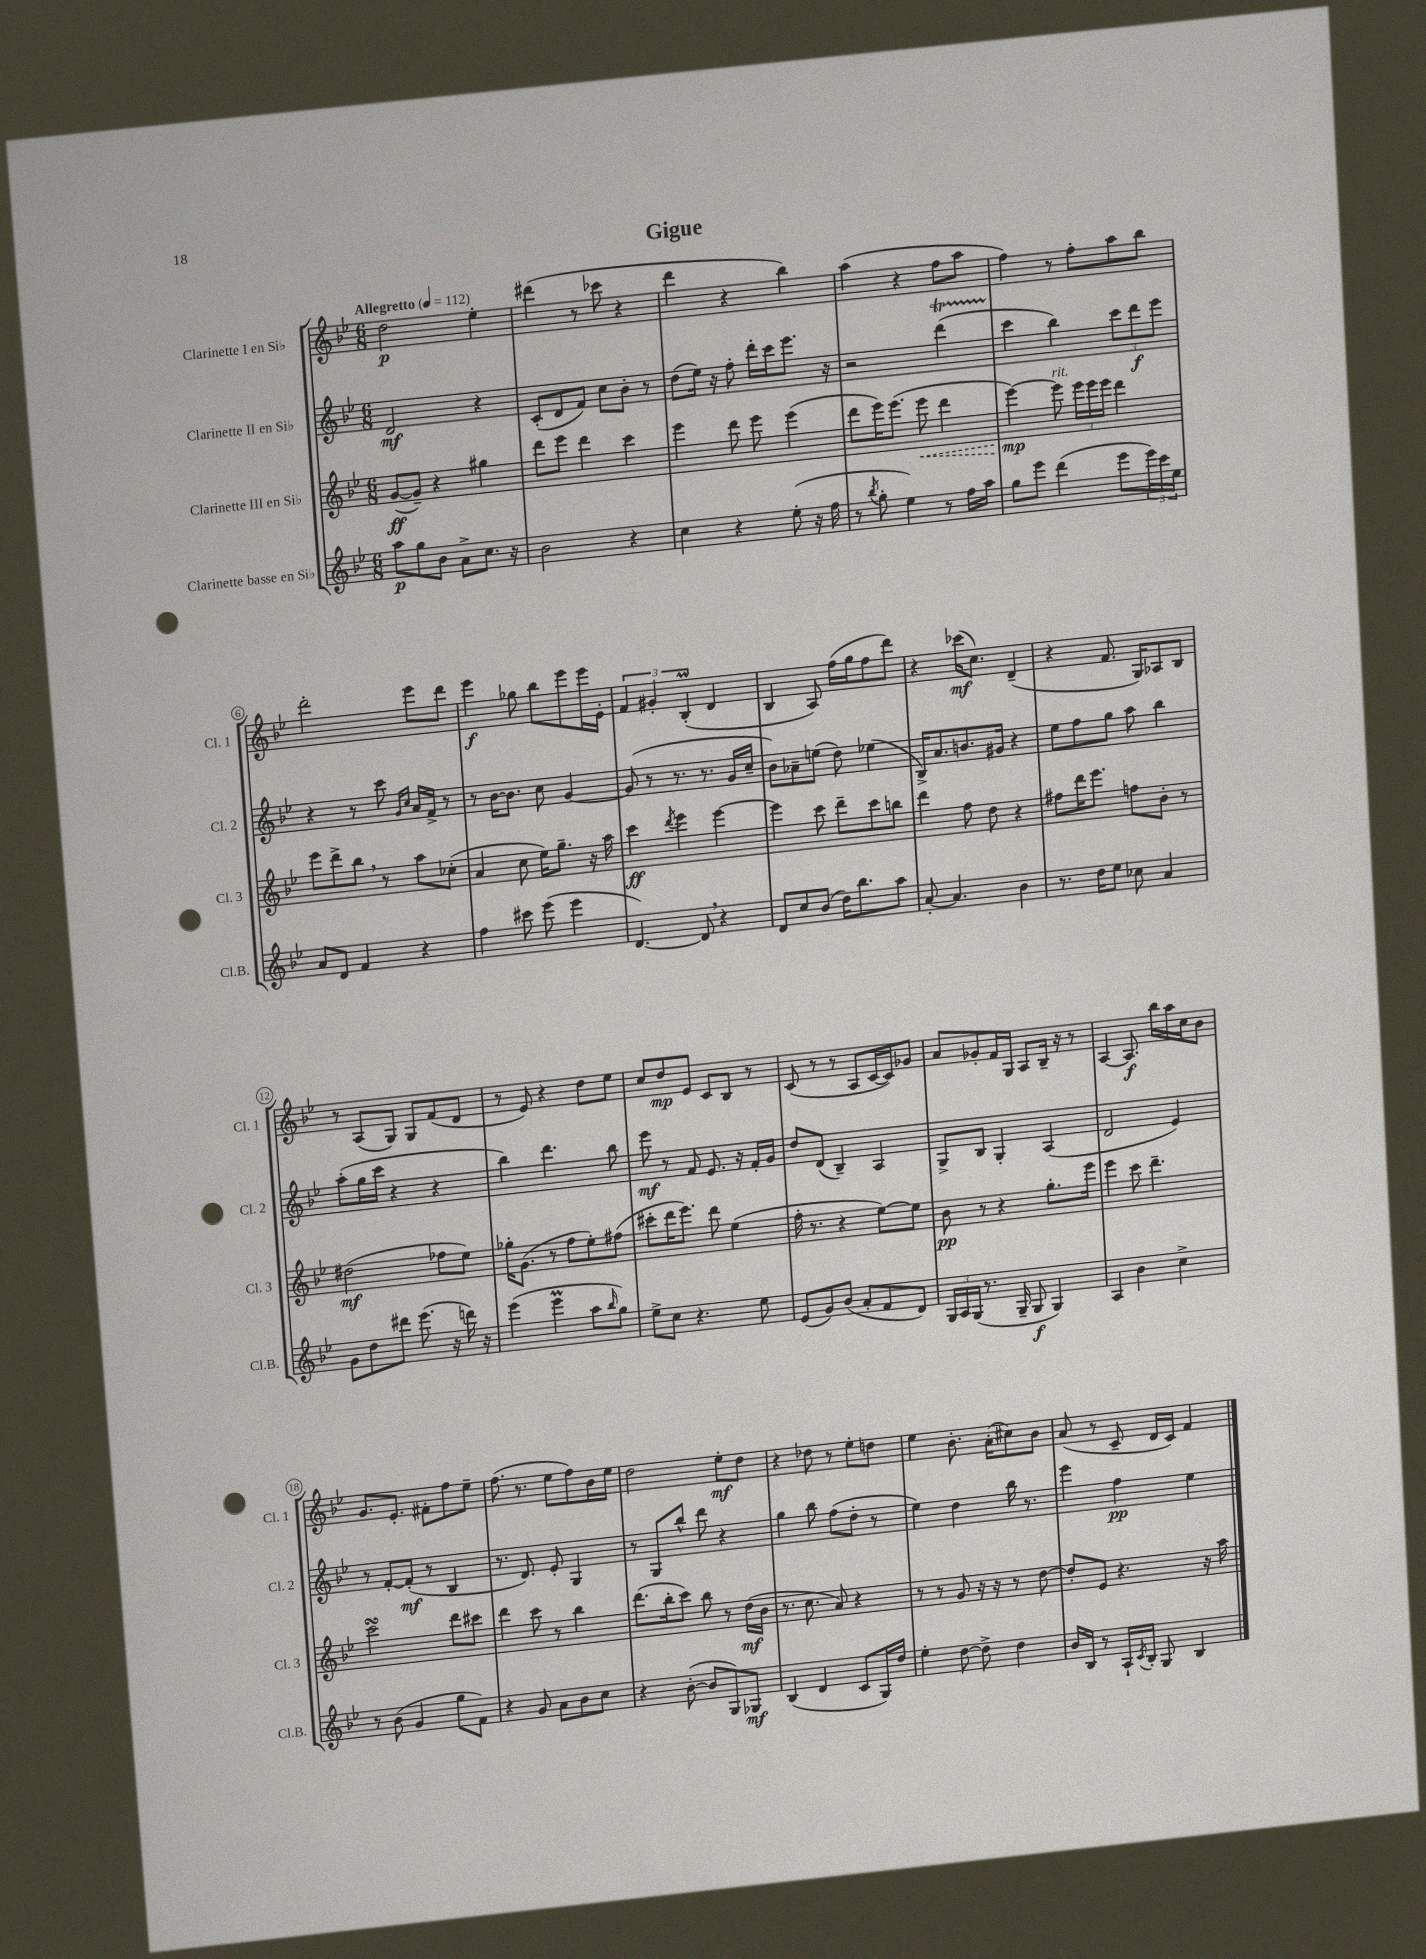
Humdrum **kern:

**kern	**kern	**kern	**kern
*staff4	*staff3	*staff2	*staff1
*clefG2	*clefG2	*clefG2	*clefG2
*k[b-e-]	*k[b-e-]	*k[b-e-]	*k[b-e-]
*M6/8	*M6/8	*M6/8	*M6/8
*MM112	*MM112	*MM112	*MM112
8aa	([8g	2d	2dd
8gg	8g~])	.	.
8b-	4r	.	.
8a^	.	.	.
8.cc	4gg#	4r	4ee-'
16r	.	.	.
=	=	=	=
2b-	8ddd	(8c'	(4ddd#
.	8eee-	8d	.
.	4ddd	8f)	8r
.	.	8cc	8ccc-
4r	4ccc	8b-'	4r
.	.	8r	.
=	=	=	=
4cc	4eee-	(8dd	4ddd
.	.	16ee-)	.
.	.	16r	.
4r	8ddd	8ff'	4r
.	8eee-	16ddd'	.
.	.	16ccc	.
(8ee-'	(4eee-	8.eee-	4bb-)
16r	.	.	.
16ff	.	16r	.
=	=	=	=
8r	8ddd	2r	(4aa
8qbb-	.	.	.
8gg'	16eee-)	.	.
.	(8.eee-	.	.
4ee-)	.	.	4r
.	8eee-	.	.
8r	4ddd	(4ddd	8ff
16ff	.	.	8aa
16aa	.	.	.
=	=	=	=
8gg	[4eee-)	4ccc	4ff)
8eee-	.	.	.
(4ddd	8eee-]	4bb-)	8r
.	24eee-	.	8ff'
.	24eee-	.	.
.	24eee-	.	.
8eee-	4ddd	12ccc	8aa
.	.	12ddd	.
24eee-)	.	.	8bb-
24ccc	.	12eee-	.
24ee-	.	.	.
=	=	=	=
8a	8eee-	4r	2ddd'
8d	8ddd^	.	.
4f	8bb-	8r	.
.	8r	8ccc	.
.	.	16qqg	.
.	.	16qqcc	.
4r	8aa	16a	8eee-
.	.	16f^	.
.	(8cc-'	8r	8ddd
=	=	=	=
4ff	4a	8r	4eee-
.	.	[16b-	.
.	.	8.b-]	.
8ccc#	8cc	.	8gg-
(8eee-	16ee-)	8cc	8bb-
.	8.gg~	.	.
4eee-	.	[4g	8eee-
.	16r	.	16eee-
.	16aa	.	16e-'
=	=	=	=
[4.d)	4ccc	(8g]	6f
.	.	8r	.
.	.	.	6g#'
.	8qddd	.	.
.	4eee-	8.r	.
.	.	.	(6B-'
8d]	.	.	.
.	.	8.r	.
4r	[4eee-	.	4d
.	.	16g	.
.	.	16cc~	.
=	=	=	=
8d	4eee-]	8b-)	4B-
8cc	.	8a-~	.
(8b-	8ccc	(8ee	8A)
16dd)	8ddd~	8dd)	(16ff
8.bb-	.	.	16gg
.	8ccc	(4ee-	8ff
8aa	8bb	.	8ddd)
=	=	=	=
[8a'	4ddd	16B-^)	4r
.	.	8.a	.
4.a]	.	.	.
.	8ff	8.b	(16ccc-
.	.	.	8.cc)
.	8dd	.	.
.	.	16g#	.
4b-	4r	4r	(4d~
=	=	=	=
8.r	8ff#	8ee-	4r
.	16ddd	8ff	.
16dd	8.eee-	.	.
8ee-	.	8gg	8.f
8cc-	8ff	8aa	.
.	.	.	16G)
4a	8b-'	4bb-	8A-
.	8r	.	8B-
=	=	=	=
8g	(2dd#	(8aa'	8r
8dd	.	16gg	(8A
.	.	16ccc	.
8ddd#	.	4r	8G)
(8.eee-	.	.	8G
.	8ff-	4r	(8f
16r	.	.	.
16ddd)	8ee-)	.	8d
16r	.	.	.
=	=	=	=
(4eee-	16gg-'	4bb-)	8r
.	(8.g	.	.
.	.	.	8e-)
4eee-	8r	4.ddd	4r
.	8ff	.	.
8aa	8ee-')	.	8dd
16qqbb-	.	.	.
8gg)	(8ff#	8bb-	8ee-
=	=	=	=
8ee-^	8ccc#'	8eee-	8cc
8cc	16ddd	8r	8dd
.	8.eee-)	.	.
4.r	.	8f	8e-
.	8ddd	8.e-	8c
.	(4ee-	.	8B-
.	.	16r	.
8ee-	.	16f'	8r
.	.	16g	.
=	=	=	=
(8e-	16ff'	8dd	(8c
.	8.r	.	.
8g)	.	(8d	8r
(8b-	4r	4B-~)	8r
8a'	.	.	8A
8f	[8ee-)	4A	[16c
.	.	.	16c])
8d)	8ee-]	.	8g-
=	=	=	=
24G	8b-	8G^	8a
24A	.	.	.
(24G	.	.	.
8.r	8r	8B-	8g-'
.	4r	4G'	16f
16G~	.	.	16G
8G	.	.	8A
4G)	8.gg'	(4A	16B-~
.	.	.	16r
.	.	.	8r
.	16eee-	.	.
=	=	=	=
4A	4eee-	2d	[4A
4b-	8ccc	.	8.A]
.	4.ddd~	.	.
.	.	.	16bb-
4cc^	.	4e-)	16aa
.	.	.	16cc
.	.	.	8b-
=	=	=	=
8r	2ccc	8r	8.g
(8b-	.	[8f'	.
.	.	.	8.e-'
4g	.	(8f']	.
.	.	8r	8f#'
8gg	8ddd	4B-	8ff
8f)	8ccc#	.	8ee-~
=	=	=	=
4r	4ddd	8.r	(8.ff
.	.	8.d)	8.r
8g	8ccc	.	.
8a	8r	8e-'	8ee-
8b-	4bb-	4G	8ff)
8cc	.	.	16b-
.	.	.	16ee-
=	=	=	=
4r	(8.ddd	8r	2dd
.	.	8G	.
.	16bb-'	.	.
([8b-'	8ccc)	8bb-^^	.
8b-]	8bb-	8ddd	.
8G)	8r	4r	8ee-'
8G-	(16dd	.	8dd
.	16b-	.	.
=	=	=	=
(4B-	8.r	4gg	4r
.	8.cc	.	.
4d	.	8bb-	8dd-
.	8a)	(8ff	8r
8c	4r	8dd'	8ee-'
16G)	.	8r	8dd
16dd	.	.	.
=	=	=	=
4ee-'	8r	4ee-)	4ee-
.	8r	.	.
[8dd	8g	4dd	8.b-'
8dd^]	16r	.	.
.	16r	.	(16a'
4dd	8r	16bb-	8cc#)
.	.	8.r	.
.	[8dd	.	8b-
=	=	=	=
16b-	8dd']	4eee-	(8a
16B-	.	.	.
8r	8e-	.	8r
16A`	4.r	4ff	8c~
8qc	.	.	.
16B-'	.	.	.
8G	.	.	16d
.	.	.	16c)
4B-	.	4ee-	4f
.	16r	.	.
.	16aa	.	.
==	==	==	==
*-	*-	*-	*-
